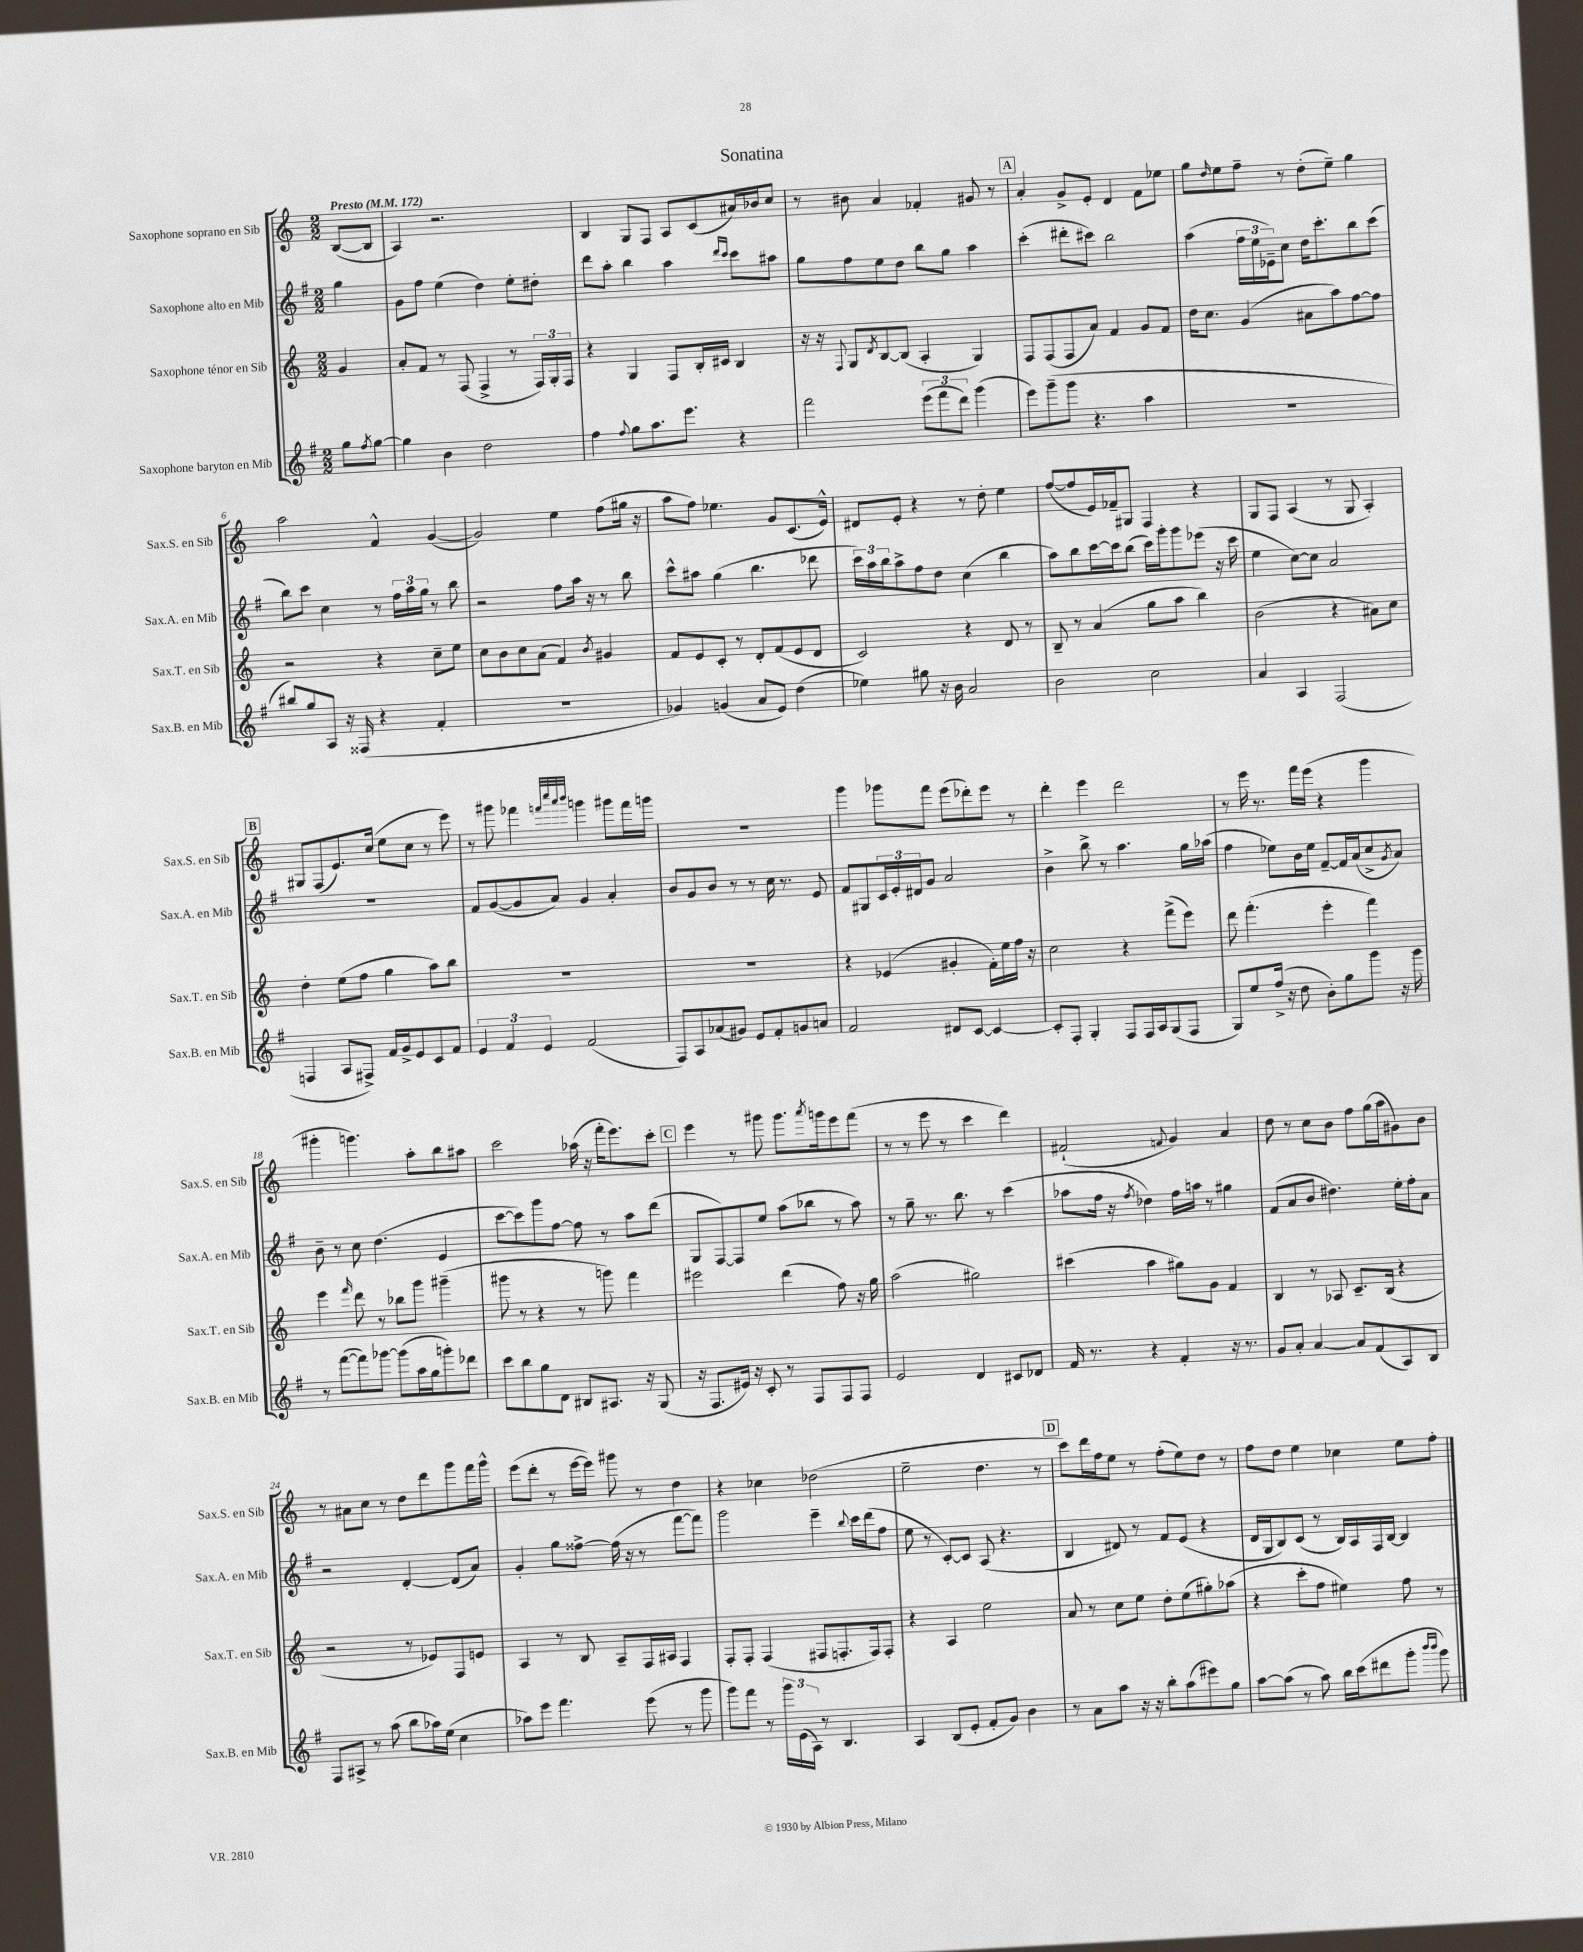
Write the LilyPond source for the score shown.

\header { title = "Sonatina" }
<<
\new StaffGroup <<
\new Staff = "s0" \with { instrumentName = "Saxophone soprano en Sib" shortInstrumentName = "Sax.S. en Sib" } {
    \clef treble \key c \major \numericTimeSignature \time 2/2 \partial 4 \tempo "Presto" 4 = 172
    b8~( b8 |
    a4) r2. |
    b4 g8 f8 a8 c'8( ais'16) bes'16 c''8 |
    r8 bis'8 a'4 fes'4-. gis'8 r8 |
    \mark \markup { \box "A" } a'4-. g'8-> e'8-. d'4 f'8 ees''8 |
    g''8 \grace { d''16 } e''8 f''8-- r8 d''8-.( e''8--) g''4 |
    a''2 f'4-^ g'4~( |
    g'2) e''4 f''8( gis''16 r16 |
    a''8 f''8) ees''4. g'8 c'8.( e'16-^) |
    dis'8 e'8-. r4 r8 d''8-. e''4 |
    f''8~( f''8 e'16) fes'16-- gis8 f4 r4 |
    g8 f8 a4( r8 g8 a4-.) |
    \mark \markup { \box "B" } gis8 f8( e'8.) c''16( e''8 c''8 r8 e'''8) |
    r8 gis'''8 fes'''4 \grace { f'''32 c''''32 a'''32 b'''32 } g'''4 gis'''8 f'''16 g'''16 |
    R1 |
    g'''4 ges'''8 f'''8 e'''8( des'''8-.) e'''8 r8 |
    d'''4-. e'''4 d'''2 |
    r8 e'''16 r8. f'''16 e'''16( r4 g'''4 |
    gis'''4-. g'''4.) a''8-. b''8 ais''8 |
    c'''2 aes''16( r16 f'''16-. e'''8.) c'''8-. |
    \mark \markup { \box "C" } e'''4 r8 gis'''8 gis'''8. \acciaccatura { a'''8 } g'''16 e'''8 f'''8( |
    r8 r8 e'''8 r8 c'''4 d'''4) |
    fis'2-!( \appoggiatura { f'8 } g'4) a'4 |
    d''8 r8 c''8 b'8 f''8 g''16( a''16 gis'8) b'8 |
    r8 ais'8 c''8 r8 d''8 d'''8 g'''8 f'''16 g'''16-^ |
    e'''8( d'''8-. r8 e'''16~ e'''16) gis'''8 r8 d''4 |
    r4 ces''4 des''2( |
    e''2-- d''4. r8 |
    \mark \markup { \box "D" } c'''8) d'''16 f''16 e''8 r8 f''8-.( e''8) d''8 r8 |
    f''8 d''8 e''4 ces''4 e''8 f''8-. \bar "|." |
}
\new Staff = "s1" \with { instrumentName = "Saxophone alto en Mib" shortInstrumentName = "Sax.A. en Mib" } {
    \clef treble \key g \major \numericTimeSignature \time 2/2 \partial 4
    g''4 |
    g'8 fis''8 e''4( d''4) e''8-. dis''8-. |
    d'''8 a''8-. b''4 a''4 \grace { d'''16 c'''16 } c'''8 ais''8 |
    g''8 fis''8 e''8 d''8 b''8 g''8 a''4 |
    \mark \markup { \box "A" } c'''4-.( dis'''8-. cis'''8) b''2 |
    a''4( \tuplet 3/2 { fis''16 e''16 ees'16--) } c''8 d''16 c'''8.-. b''8 c'''8( |
    b''8) c'''8 c''4 r8 \tuplet 3/2 { fis''16 a''16 g''16 } r8 b''8 |
    r2 fis''8 a''16 r16 r8 b''8 |
    c'''8-^ ais''8 g''4( b''4. des'''8 |
    \tuplet 3/2 { c'''16) a''16 b''16 } a''8-> fis''8 d''8 c''4( b''4 |
    a''8) b''8 c'''16~ c'''16 b''8( c'''16) g'''16-. g'''8 ees'''8( r16 c'''16 |
    e''4 c''8~) c''8 a'2 |
    \mark \markup { \box "B" } R1 |
    fis'8 g'8~( g'8 a'8) g'4 a'4-. |
    b'8 g'8 b'8 r8 r8 c''16 r8. e'8 |
    fis'8 gis8 \tuplet 3/2 { c'16 e'16-. dis'16 } g'8 a'2 |
    b'4-> b''8-> r8 a''4. g''16 aes''16( |
    fis''4 ees''8) b'16 ees''16 fis'8~-- fis'16 a'16( c''8-> \acciaccatura { g'8 } a'8) |
    b'8-- r8 c''8 d''4.( e'4 |
    c'''8~ c'''8) g'''8 fis''8~ fis''8 r8 a''8 d'''8( |
    \mark \markup { \box "C" } g8 fis8~) fis8 e''8 a''8( bes''8 r8 a''8) |
    r8 g''8-- r8. b''8. r8 c'''4( |
    aes''8 fis''16 r16 \acciaccatura { fis''8 } des''4) fis''16 a''16 r8 gis''4 |
    fis'8( a'8 b'8 dis''4.) e''16-. fis''16-. a'8 |
    r2 d'4~-. d'8( a'8) |
    g'4-. g''8 fisis''8~-> fisis''16( r16 r8 fis'''8~ fis'''8) |
    g'''2 e'''4-- \appoggiatura { b''8 } c'''16 d'''16( fis''8 |
    e''8 r8 c'8~-.) c'8 a8( r4. |
    \mark \markup { \box "D" } b4 dis'8) r8 fis'8 e'8( r4 |
    d'16 g16 b8) c'8( r8 b16) a16 fis16 b16~ b4 \bar "|." |
}
\new Staff = "s2" \with { instrumentName = "Saxophone ténor en Sib" shortInstrumentName = "Sax.T. en Sib" } {
    \clef treble \key c \major \numericTimeSignature \time 2/2 \partial 4
    g'4 |
    a'8-. f'8 r8 f8( f4-> r8 \tuplet 3/2 { f16) g16-. f16 } |
    r4 g4 f8 b16-. cis'16 b4 |
    r16 r16 \appoggiatura { f8 } g8 \acciaccatura { d'8 } b8~ b8( a4-. g4) |
    \mark \markup { \box "A" } f8 f8( f8 a'8) f'4 g'8 f'8 |
    d''16 c''8. g'4( ais'8 a''8) f''8~ f''8 |
    r2 r4 c''8-- e''8 |
    c''8 b'8 c''8 a'8( f'4) \acciaccatura { b'8 } gis'4 |
    f'8 e'8 c'8-. r8 d'8-. f'8( e'8 d'8 |
    c'2) r4 d'8 r8 |
    b8-- r8 a'4( g''8 a''8 b''4) |
    b'2( r4 ais'8) c''8 |
    \mark \markup { \box "B" } d''4-. e''8( f''8 g''4 a''8) b''8 |
    R1 |
    R1 |
    r4 ees'4( gis'4-. f'16-.) e''16 f''16 r16 |
    c''2 r4 f'''8->( e'''8) |
    d'''8 f'''4.-.( e'''4-. f'''4) |
    e'''4 \grace { f'''16 } d'''8 r8 bes''8 g'''8 gis'''4--( |
    gis'''8 r8 r4 r8 g'''8) f'''4 |
    \mark \markup { \box "C" } eis'''2 d'''4( f''8) r16 g''16 |
    a''2( gis''2) |
    cis'''4( a''4 gis''8) g'8 f'4 |
    b4 r8 aes8 c'8.-- b16( r4 |
    r2 r8 ees'8) f8 e'8 |
    a4 r8 b8 a8-- f16 ais16 f4 |
    f8-. f8-. f4( fis8 f8.-. f16) f8-. |
    r4 a4 e''2 |
    \mark \markup { \box "D" } a'8 r8 c''8 e''8 d''8-. e''8( gis''8-.) aes''8( |
    r4 c'''8-. f''8 eis''4) f''8 r8 \bar "|." |
}
\new Staff = "s3" \with { instrumentName = "Saxophone baryton en Mib" shortInstrumentName = "Sax.B. en Mib" } {
    \clef treble \key g \major \numericTimeSignature \time 2/2 \partial 4
    g''8 \acciaccatura { fis''8 } g''8~ |
    g''4 b'4 d''2 |
    fis''4 \appoggiatura { fis''8 } g''8 a''8. e'''8. r4 |
    fis'''2 \tuplet 3/2 { e'''8( fis'''8 d'''8) } g'''4( |
    \mark \markup { \box "A" } e'''8) g'''8--( g'''8 r4. a''4 |
    R1 |
    bis''8) g''8 a8 r16 fisis16( r4 fis'4-. |
    R1 |
    ges'4) g'4( a'8 e'8) d''4( |
    ees''4) gis''8 r16 b'16 a'2 |
    b'2 c''2 |
    a'4 a4 fis2( |
    \mark \markup { \box "B" } f4 a8 fis8->) fis'16 g'16-> e'8 c'8 fis'8 |
    \tuplet 3/2 { e'4 fis'4 e'4 } fis'2( |
    fis8) a8 aes'8( gis'8) e'8 fis'8-. g'8 a'8 |
    fis'2 dis'8 c'8~ c'4~ |
    c'8-. fis8-. g4-. fis8 fis16 a16 g8( fis8 |
    g8) e''8 fis''16->( r16 d''8 b'8-.) g''8 g'''8 r16 g'''16 |
    r8 fis'''8~( fis'''8) ges'''8~ ges'''8( a''16 g''16 g'''8-.) des'''8 |
    c'''8 b''8 g''8 d'8 bis8 ais8. r16 g8( |
    \mark \markup { \box "C" } r16 fis8. eis'16) r16 c'8-. r8 fis8 fis8 fis8 |
    e'2 d'4 cis'8 des'8 |
    fis'16 r8. r4 fis'4-. r16 r8. |
    g'8 a'8-. a'4~ a'8 fis'8( a8) b8 |
    fis8 ais8-> r8 a''8( b''8 aes''16) e''16( c''4 |
    aes''8) e'''8 fis'''4. e'''8( r8 g'''8 |
    g'''8) fis'''8 r8 \tuplet 3/2 { g'''16 e'16( a16) } r8 b4. |
    a4 b8( e'8-. fis'8-. g'8) b'4 |
    \mark \markup { \box "D" } r8 a'8 a''8 r16 r16 b''8-. a''8( eis'''8) g''8 |
    a''8~ a''8( r8 a''8) b''16 c'''16( dis'''8 g'''8-. \grace { b'''16 b'''16 } g'''8) \bar "|." |
}
>>
>>
